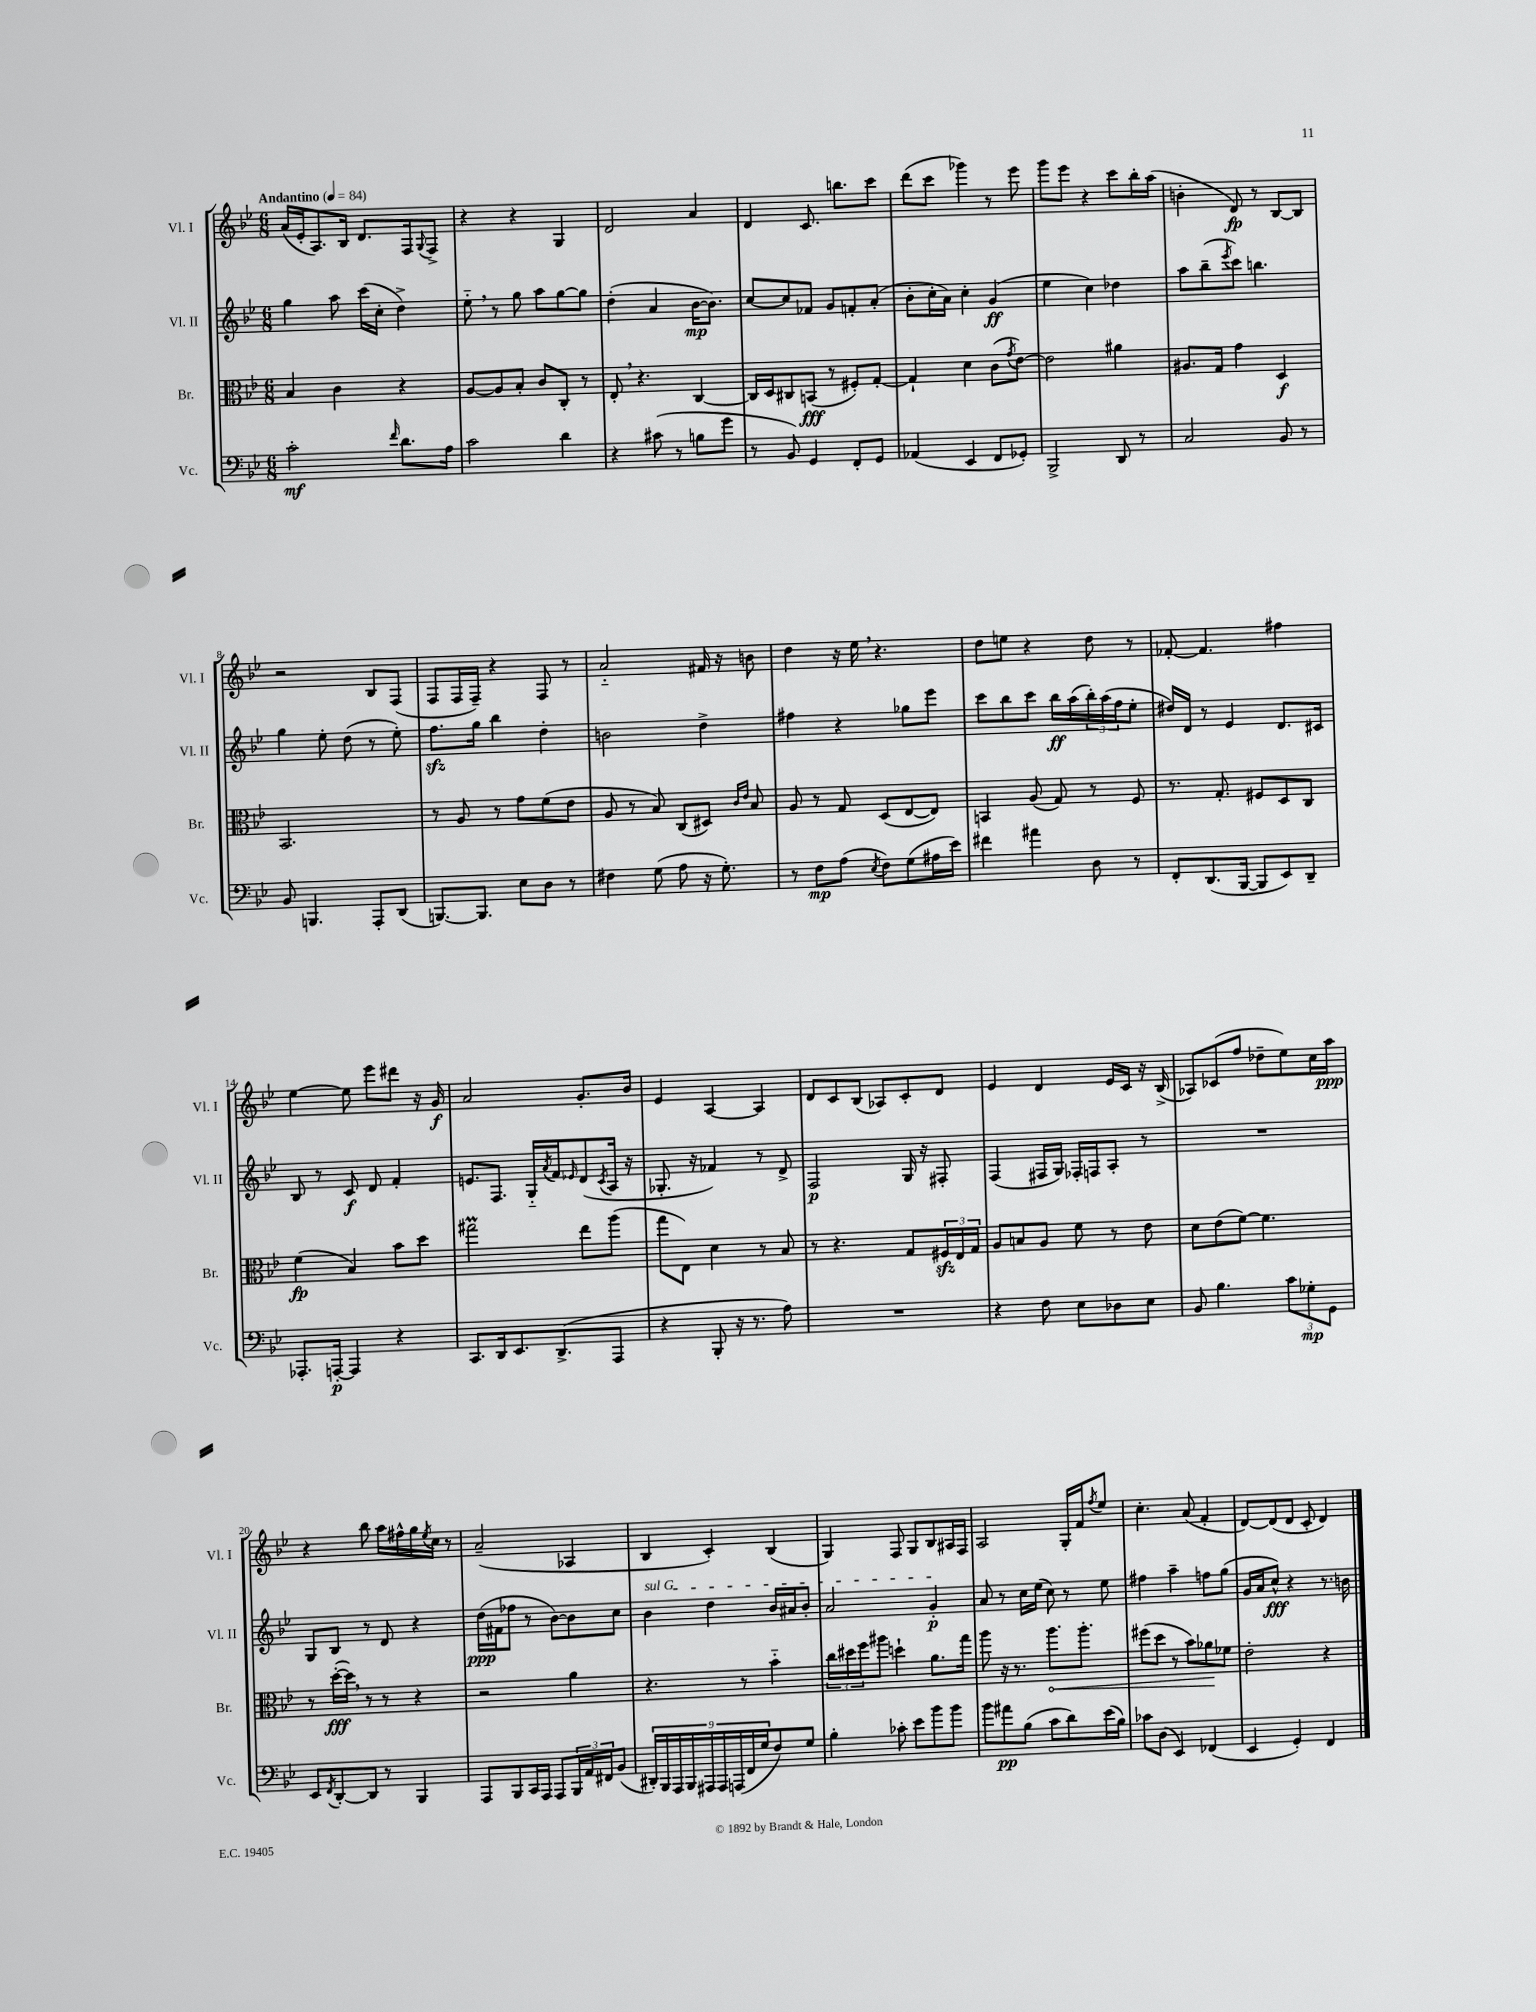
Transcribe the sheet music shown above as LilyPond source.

<<
\new StaffGroup <<
\new Staff = "s0" \with { instrumentName = "Vl. I" shortInstrumentName = "Vl. I" } {
    \clef treble \key bes \major \numericTimeSignature \time 6/8 \tempo "Andantino" 4 = 84
    a'16( ees'16-. a8.) bes16 d'8. f16 \appoggiatura { g8 } f8-> |
    r4 r4 g4 |
    d'2 a'4 |
    d'4 c'8. b''8. c'''8 |
    d'''8( c'''8 ges'''4) r8 ees'''8 |
    g'''8 ees'''8 r4 c'''8 bes''16-. a''16( |
    b'4-. d'8\fp) r8 bes8~ bes8 |
    r2 bes8 f8( |
    f8 f16 f16--) r4 f8 r8 |
    a'2-_ fis'16 r16 b'8 |
    d''4 r16 ees''16 \breathe r4. |
    d''8 e''8 r4 d''8 r8 |
    fes'8~-. fes'4. fis''4 |
    ees''4~ ees''8 ees'''8 dis'''8 r16 g'16\f |
    a'2 g'8.-. bes'16 |
    ees'4 a4~ a4 |
    d'8 c'8 bes8( aes8) c'8-. d'8 |
    ees'4 d'4 ees'16 c'16 r16 bes16->( |
    aes8) ces'8( f''8 des''8-- ees''8) c''16 a''16\ppp |
    r4 bes''8 a''16 fis''16-^ g''16 \acciaccatura { ees''8 } c''16 r8 |
    a'2--( aes4 |
    bes4 c'4-.) bes4( |
    g4) f8 g8 bes8 ais16 f16 |
    a2 g16-. f'16 \acciaccatura { f''8 } ees''8 |
    c''4.-. a'8( f'4-. |
    d'8~) d'8( d'8 c'8-. d'4) \bar "|." |
}
\new Staff = "s1" \with { instrumentName = "Vl. II" shortInstrumentName = "Vl. II" } {
    \clef treble \key bes \major \numericTimeSignature \time 6/8
    g''4 a''8 c'''16( c''16-. d''4->) |
    ees''8-_ \breathe r8 g''8 a''8 g''8~ g''8 |
    d''4-.( a'4 bes'16~\mp bes'8.) |
    c''8~ c''8 fes'8 g'8 f'8-. a'8-.( |
    bes'8-. c''16-. a'16) c''4-. g'4\ff( |
    ees''4 c''4) des''4 |
    a''8 bes''8--( \acciaccatura { ees'''8 } c'''8) b''4. |
    g''4 ees''8-. d''8( r8 ees''8-.) |
    f''8.\sfz g''16 bes''4 d''4-. |
    b'2 d''4-> |
    fis''4 r4 ges''8 ees'''8 |
    c'''8 bes''8 c'''8 bes''16\ff a''16( \tuplet 3/2 { bes''16-.) a''16( f''16 } ees''8-. |
    dis''16) d'16 r8 ees'4 d'8. cis'16 |
    bes8 r8 c'8\f d'8 f'4-. |
    e'8. f8. g16-_ \acciaccatura { a'8 } f'16 \grace { ees'16 } d'8( \acciaccatura { c'8 } a16 r16 |
    ges8.-. r16 fes'4) r8 d'8-> |
    f2\p g16 r16 fis8-. |
    f4( fis16 g16) fes16-. f16 a8-. r8 |
    R2. |
    g8 bes8 r8 d'8 r4 |
    d''16\ppp( fis'16 fes''8 r8 bes'8~) bes'8 c''8 |
    \once \override TextSpanner.bound-details.left.text = \markup { \italic "sul G" } bes'4\startTextSpan d''4 bes'16 ais'16 bes'8-. |
    a'2 g'4-.\p\stopTextSpan |
    a'8 r8 c''16 ees''16( c''8) r8 ees''8 |
    fis''4 a''4-- f''8 g''8( |
    g'16 a'16 c''8-^\fff) r4 r8. b'16 \bar "|." |
}
\new Staff = "s2" \with { instrumentName = "Br." shortInstrumentName = "Br." } {
    \clef alto \key bes \major \numericTimeSignature \time 6/8
    bes4 c'4 r4 |
    a8~ a8 bes8-. c'8 c8-. r8 |
    ees8-. \breathe r4. c4~ |
    c16 d16 cis8 b,8\fff( r8 fis8-.) g8~-. |
    g4-! d'4 c'8( \acciaccatura { g'8 } ees'8~) |
    ees'2 ais'4 |
    ais8. g16 g'4 d4\f |
    bes,2. |
    r8 a8 r8 g'8 f'8( ees'8 |
    a8 r8 bes8) c8( dis8) \grace { c'16 ees'16 } bes8 |
    a8 r8 g8 d8( ees8~ ees8) |
    b,4 a8( g8) r8 f8 |
    r8. g8.-. fis8 d8 c8 |
    f'4\fp( bes4) bes'8 d''8 |
    gis''2\prall ees''8 a''8( |
    g''8 ees8) d'4 r8 bes8 |
    r8 r4. g8 \tuplet 3/2 { fis16\sfz ees16 g16 } |
    a8 b8 a8 f'8 r8 ees'8 |
    d'8 ees'8( f'8~) f'4. |
    r8 d''16~-.\fff( d''16) \breathe r8 r8 r4 |
    r2 a'4 |
    r4. r8 bes'4-_ |
    \tuplet 3/2 { c''16 dis''16 f''16 } ais''8 d''4-! a'8. g''16 |
    a''8 r16 r8. \once \override Hairpin.circled-tip = ##t a''8.\< a''8.-. |
    fis''8( d''8 r8 bes'8) aes'8\! fes'8 |
    ees'2-. r4 \bar "|." |
}
\new Staff = "s3" \with { instrumentName = "Vc." shortInstrumentName = "Vc." } {
    \clef bass \key bes \major \numericTimeSignature \time 6/8
    c'2-.\mf \grace { f'16 } d'8. a16 |
    c'2 d'4 |
    r4 cis'8( r8 b8 g'8 |
    r8 bes,8) g,4 f,8-. g,8 |
    aes,4( ees,4 f,8 ges,8-.) |
    bes,,2-> d,8 r8 |
    c2 bes,8 r8 |
    bes,8 b,,4. a,,8-. d,8( |
    b,,8.~) b,,8. ees8 d8 r8 |
    fis4 g8( a8 r16 g8.-.) |
    r8 f8\mp a8( \acciaccatura { ees8 } f8) g8( ais16 ees'16) |
    fis'4 ais'4 d8 r8 |
    f,8-. d,8.( bes,,16~ bes,,8 ees,8) d,8-- |
    aes,,8.-. a,,16~-.\p a,,4 r4 |
    c,8. d,16 ees,8. d,8.->( a,,8 |
    r4 bes,,8-. r16 r8. a8) |
    R2. |
    r4 f8 ees8 des8 ees8 |
    bes,8 bes4. \tuplet 3/2 { c'8 ges8-.\mp g,8 } |
    ees,8 \acciaccatura { f,8 } d,8~-. d,8 r8 bes,,4 |
    a,,8 bes,,8 c,16 a,,16 a,,8 \tuplet 3/2 { bes,,16 a,16 fis,16 } bes,8( |
    \tuplet 9/8 { dis,16-.) bes,,16 a,,16 bes,,16 ais,,16 ais,,16 a,,16( f,16 g16 } f8) g8 |
    bes4-. ces'8-. ees'8 bes'8 bes'8 |
    bes'8 ais'8\pp bes8( c'8 d'8) ees'16( bes16) |
    ces'8 d8( ees,4) fes,4( |
    ees,4 g,4-.) f,4 \bar "|." |
}
>>
>>
